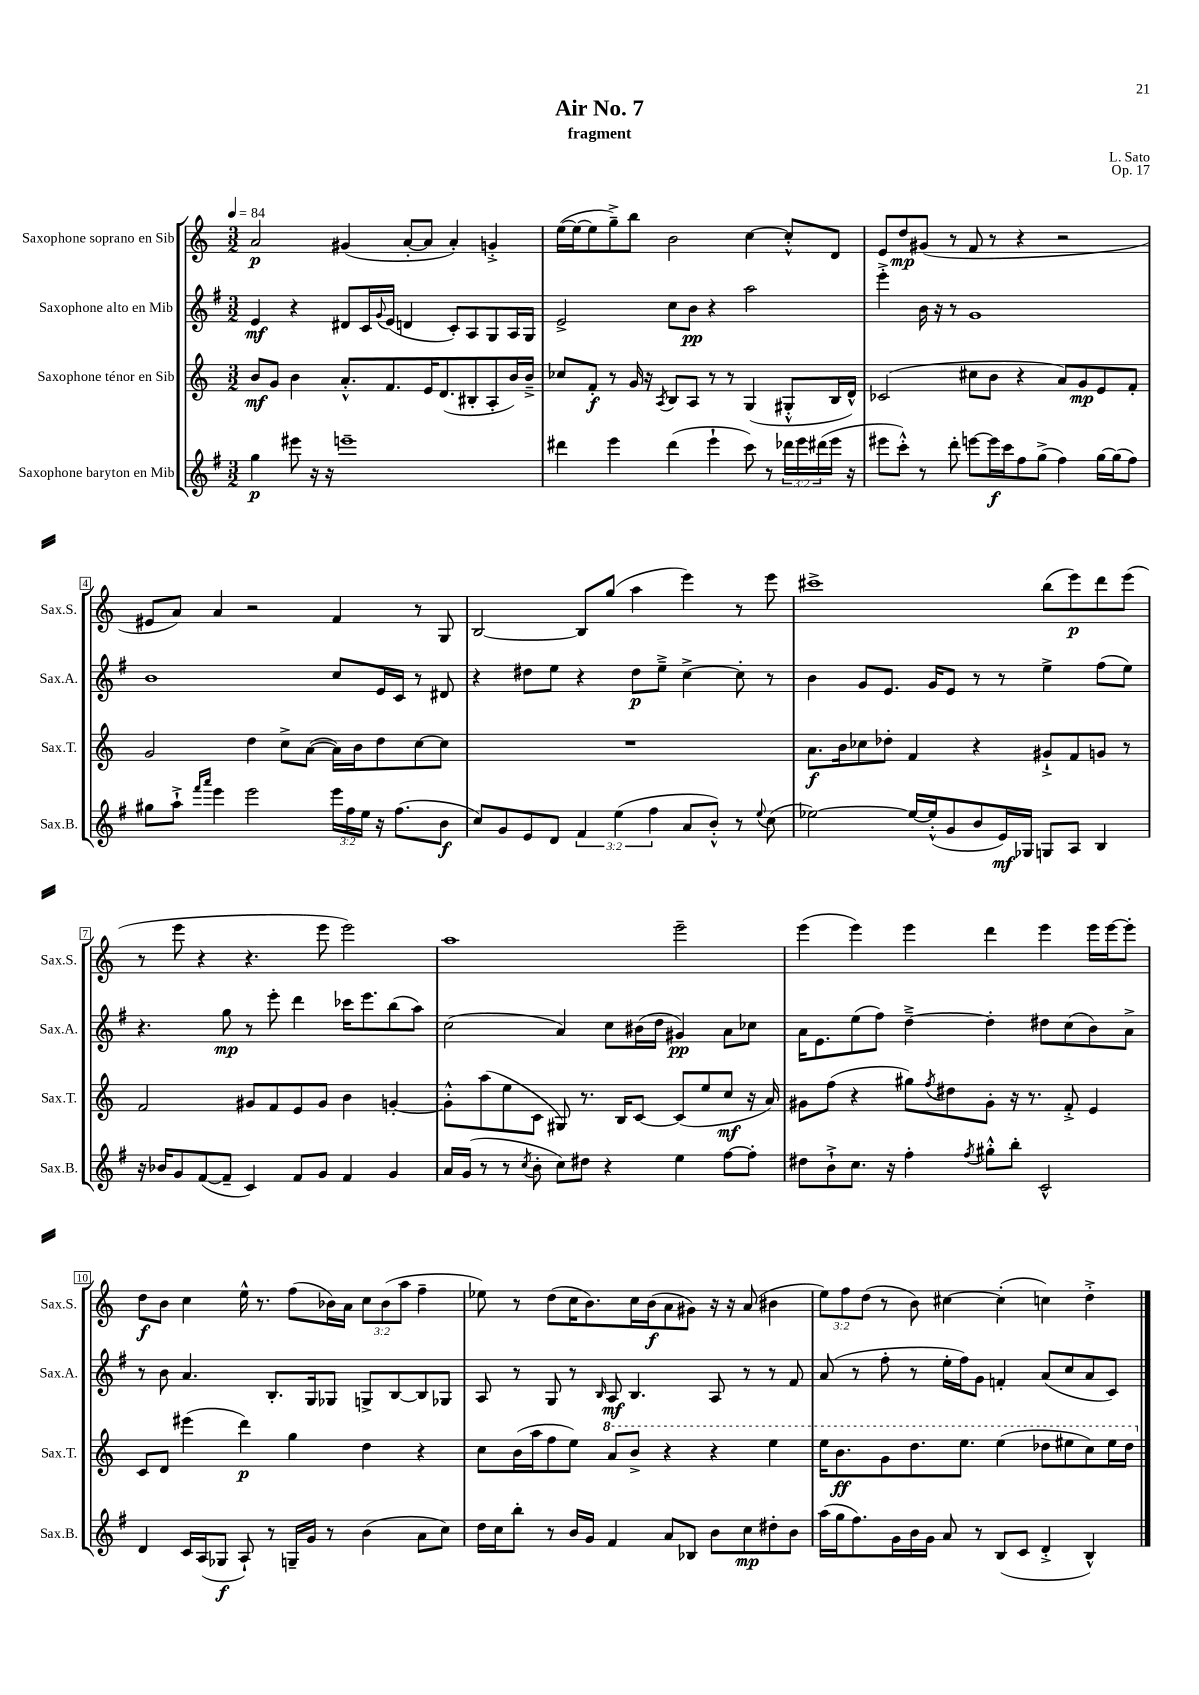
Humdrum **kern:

**kern	**kern	**kern	**kern
*staff4	*staff3	*staff2	*staff1
*clefG2	*clefG2	*clefG2	*clefG2
*k[f#]	*k[]	*k[f#]	*k[]
*M3/2	*M3/2	*M3/2	*M3/2
*MM84	*MM84	*MM84	*MM84
4gg\	8b/L	4e/	2a/
.	8g/J	.	.
8eee#\	4b\	4r	.
16r	.	.	.
16r	.	.	.
1eee~	8.a'^^/L	8d#/L	(4g#/
.	.	16c/L	.
.	.	8qqg/	.
.	8.f/	(16e/JJ	.
.	.	4d/	[8a'/L
.	16e/K	.	8a/]J
.	(8.d/	.	.
.	.	8c'/L)	4a'/)
.	8B#'/	8A/	.
.	8A'/	8G/	4g'^/
.	16b/L)	16A/L	.
.	16b~^/JJ	16G/JJ	.
=	=	=	=
4ddd#\	8cc-/L	2e^/	([16ee\LL
.	.	.	16ee\_J
.	8f'/J	.	8ee\]
4eee\	8r	.	8gg~^\)
.	16g/	.	8bb\J
.	16r	.	.
.	8qA/	.	.
(4ddd#\	8B/L	8cc\L	2b\
.	8A/J	8b\J	.
4eee`\	8r	4r	.
.	8r	.	.
8ccc\)	(4G/	2aa\	[4cc\
8r	.	.	.
24ddd-\LL	8G#'^^/L	.	8cc'^^/]L
24eee\	.	.	.
(24ddd#\	.	.	.
16eee\JJ	16B/L	.	8d/J
16r	16d^^/JJ)	.	.
=	=	=	=
8eee#\L	(2c-/	4eee'^\	8e/L
8ccc'^^\J)	.	.	8dd/
8r	.	16b\	(8g#/J
.	.	16r	.
8ddd'\	.	8r	8r
[8eee\L	8cc#\L	1g	8f/
16eee\]L	8b\J	.	8r
16ccc\J	.	.	.
8ff#\	4r	.	4r
(8gg^\J	.	.	.
4ff#\)	8a/L)	.	2r
.	8g/	.	.
[16gg\LL	8e/	.	.
(16gg\]J	.	.	.
8ff#\J)	8f'/J	.	.
=	=	=	=
8gg#\L	2g/	1b	8e#/L
8aa`^\J	.	.	8a/J)
16qqfff#/LL	.	.	.
16qqaaa/JJ	.	.	.
4eee\	.	.	4a/
2eee\	4dd\	.	2r
.	8cc^\L	.	.
.	([8a\J	.	.
24eee\LL	16a\]LL)	8cc/L	4f/
24ff#\	.	.	.
.	16b\J	.	.
24ee\JJ	.	.	.
16r	8dd\	16e/L	.
(8.ff#\L	.	16c/JJ	.
.	[8cc\	8r	8r
8b\J	8cc\]J	8d#/	8G/
=	=	=	=
8cc/L)	1.r	4r	[2B/
8g/	.	.	.
8e/	.	8dd#\L	.
8d/J	.	8ee\J	.
6f#/	.	4r	8B/]L
.	.	.	(8gg/J
(6ee\	.	.	.
.	.	8dd#\L	4aa\
6ff#\	.	.	.
.	.	8ee~^\J	.
8a/L	.	[4cc^\	4eee\)
8b'^^/J)	.	.	.
8r	.	8cc'\]	8r
8qqee/	.	.	.
(8cc\	.	8r	8eee\
=	=	=	=
[2ee-\)	8.a\L	4b\	1ccc#^
.	16b\k	.	.
.	8cc-\	8g/L	.
.	8dd-'\J	8.e/J	.
16ee-/_LL	4f/	.	.
(16ee-'^^/]J	.	16g/LK	.
8g/	.	8e/J	.
8b/	4r	8r	.
16e/L)	.	8r	.
16G-/JJ	.	.	.
8G/L	8g#`^/L	4ee^\	(8bb\L
8A/J	8f/	.	8eee\)
4B/	8g/J	(8ff#\L	8ddd\
.	8r	8ee\J)	(8eee\J
=	=	=	=
16r	2f/	4.r	8r
16b-/LK	.	.	.
8g/	.	.	8eee\
([8f#/	.	.	4r
8f#~/]J	.	8gg\	.
4c/)	8g#/L	8r	4.r
.	8f/	8eee'\	.
8f#/L	8e/	4ddd\	.
8g/J	8g#/J	.	8eee\
4f#/	4b\	16ccc-\LK	2eee\)
.	.	8.eee\	.
4g/	[4g'/	(8bb\	.
.	.	8aa\J)	.
=	=	=	=
16a/LL	8g'^^\]L	(2cc\	1aa
(16g/JJ	.	.	.
8r	(8aa\	.	.
8r	8ee\	.	.
8qcc/	.	.	.
8b'\	8c\J	.	.
8cc\L)	8G#/)	4a/)	.
8dd#\J	8.r	.	.
4r	.	8cc\L	.
.	16B/LK	.	.
.	[8c/J	(16b#\L	.
.	.	16dd\JJ	.
4ee\	(8c/]L	4g#/)	2eee~\
.	8ee/	.	.
[8ff#\L	8cc/J	8a\L	.
8ff#'\]J	16r	8cc-\J	.
.	16a/)	.	.
=	=	=	=
8dd#\L	8g#\L	16a\LK	(4eee\
.	.	8.e\	.
8b`^\	(8ff\J	.	.
8.cc\J	4r	(8ee\	4eee\)
.	.	8ff#\J)	.
16r	.	.	.
4ff#'\	8gg#\L)	[4dd~^\	4eee\
.	8qff/	.	.
.	8dd#\	.	.
8qff#/	.	.	.
8gg#'^^\L	8g#'\J	4dd'\]	4ddd\
8bb'\J	16r	.	.
.	8.r	.	.
2c^^/	.	8dd#\L	4eee\
.	8f'^/	(8cc\	.
.	4e/	8b\)	16eee\LL
.	.	.	[16eee\J
.	.	8a^\J	8eee'\]J
=	=	=	=
4d/	8c/L	8r	8dd\L
.	8d/J	8b\	8b\J
16c/LL	(4eee#\	4.a/	4cc\
(16A/J	.	.	.
8G-/J	.	.	.
8A`/)	4ddd\)	.	16ee^^\
.	.	.	8.r
8r	.	8.B'/L	.
16G~/LL	4gg\	.	(8ff\L
16g/JJ	.	16G/k	.
8r	.	8G-/J	16b-\L)
.	.	.	16a\JJ
(4b\	4dd\	8G^/L	12cc\L
.	.	.	(12b-\
.	.	[8B/	.
.	.	.	12aa\J
8a\L	4r	8B/]	4ff~\
8cc\J)	.	8G-/J	.
=	=	=	=
16dd\LL	8cc\L	8A/	8ee-\)
16cc\J	.	.	.
8bb'\J	(16b\L	8r	8r
.	16aa\J	.	.
8r	8ff\	8G/	(8dd\L
16b/LL	8ee\J)	8r	16cc\K
16g/JJ	.	.	8.b\)
.	.	16qqB/	.
4f#/	8aa/L	8A/	.
.	8bb^/J	4.B/	16cc\L
.	.	.	(16b\J
8a/L	4r	.	8a\
8B-/J	.	.	8g#\J)
8b\L	4r	8A/	16r
.	.	.	16r
8cc\	.	8r	(8a/
8dd#'\	4eee\	8r	4b#\
8b\J	.	8f#/	.
=	=	=	=
(16aa\LL	16eee\LK	(8a/	12ee\L)
16gg\J	8.bb\	.	.
.	.	.	12ff\
8.ff#\)	.	8r	.
.	.	.	(12dd\J
.	8gg\	8ff#'\	8r
16g\L	.	.	.
16b\	8.ddd\	8r	8b\)
16g\JJ	.	.	.
8a/	.	16ee'\LL	[4cc#\
.	8.eee\J	16ff#\J)	.
8r	.	8g\J	.
(8B/L	(4eee\	4f'/	(4cc#'\]
8c/J	.	.	.
4d'^/	8ddd-\L	(8a/L	4cc\)
.	8eee#\	8cc/	.
4B^^/)	8ccc\)	8a/	4dd'^\
.	16eee#\L	8c/J)	.
.	16ddd-\JJ	.	.
==	==	==	==
*-	*-	*-	*-
